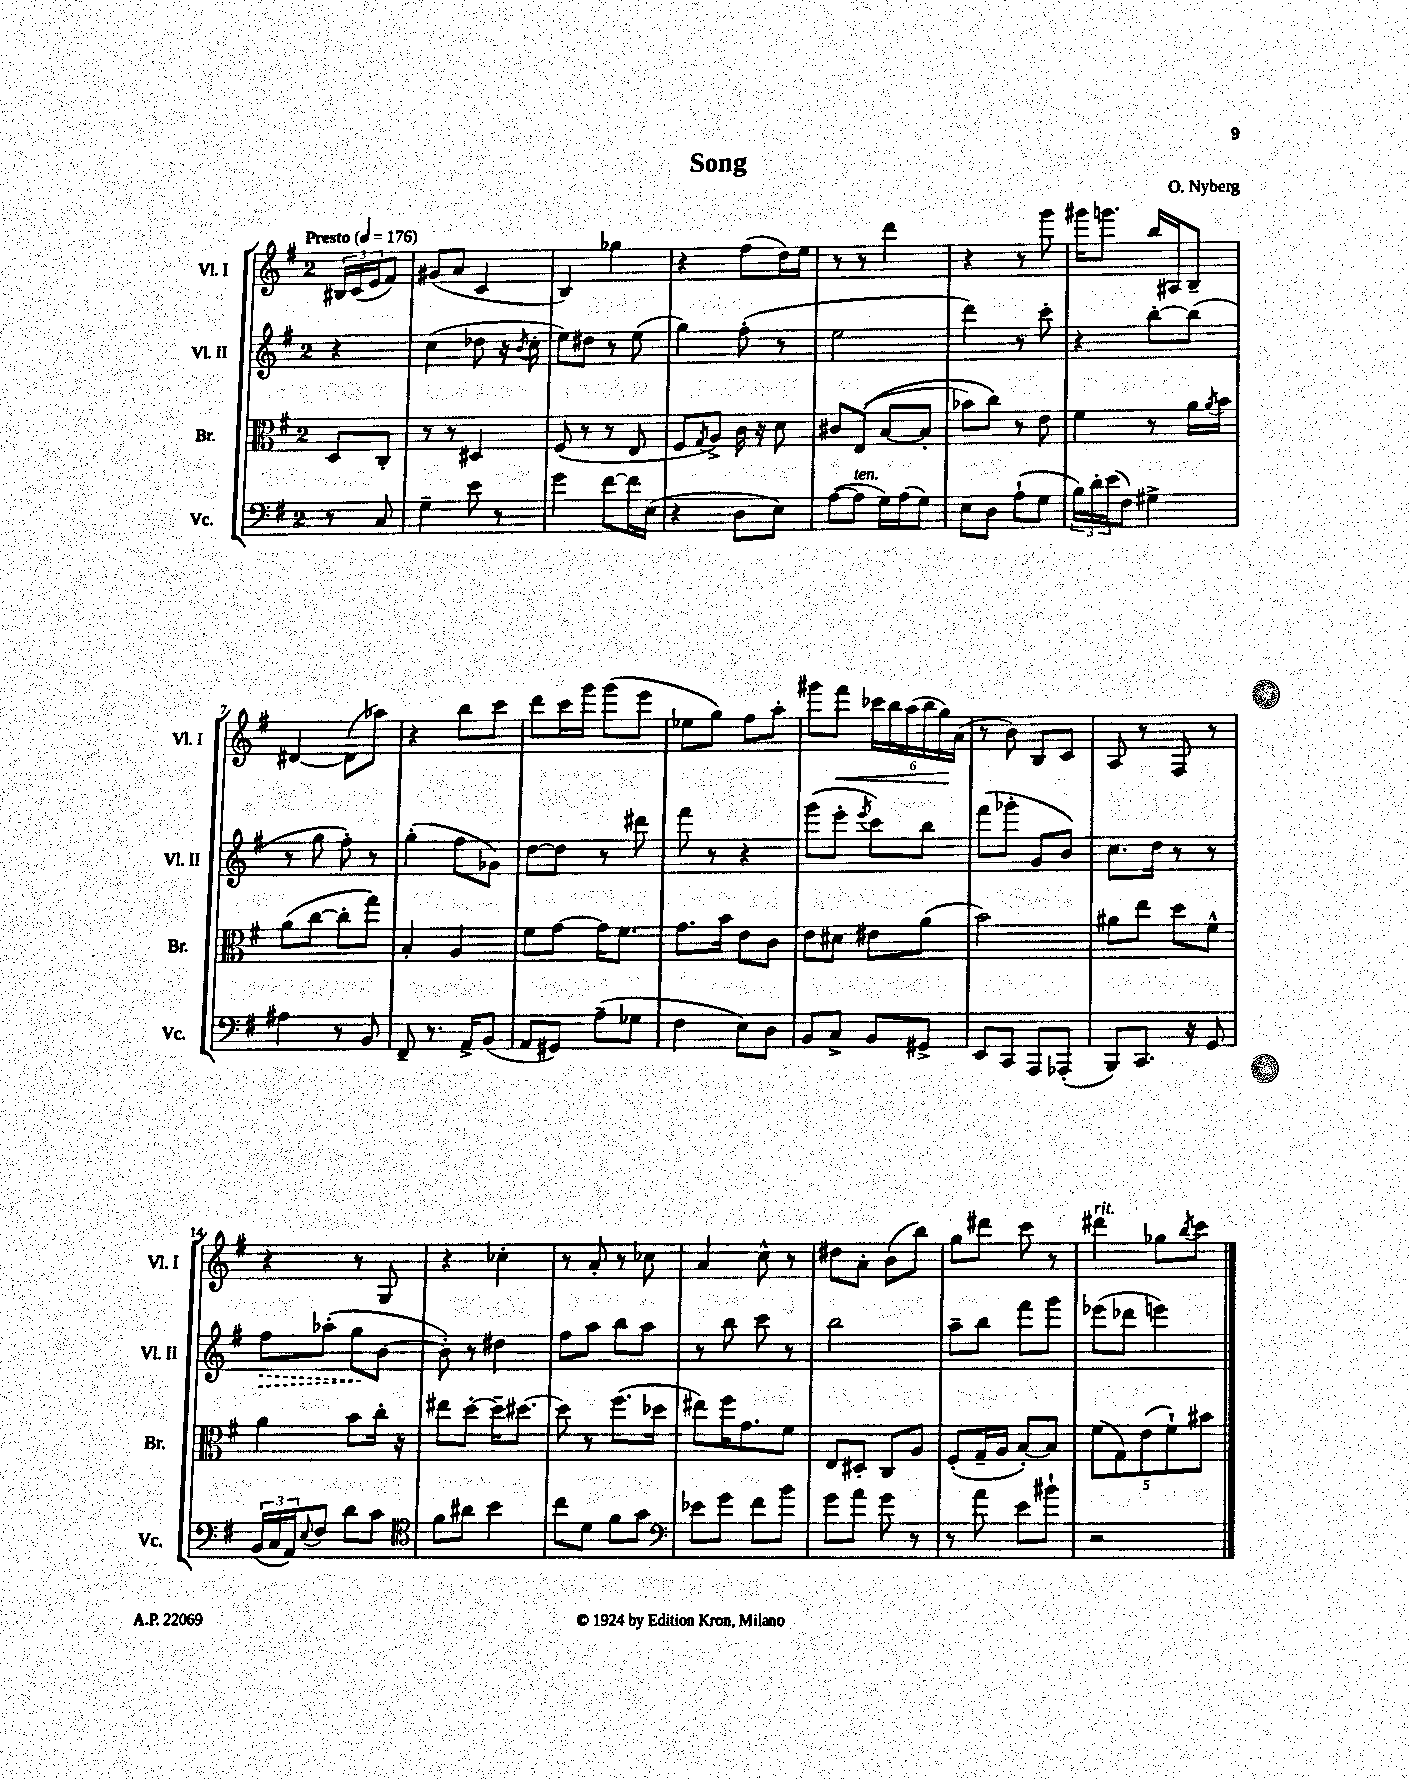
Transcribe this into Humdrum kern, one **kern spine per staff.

**kern	**kern	**kern	**dynam	**kern	**dynam
*part4	*part3	*part2	*part2	*part1	*part1
*staff4	*staff3	*staff2	*staff2	*staff1	*staff1
*I"Vc.	*I"Br.	*I"Vl. II	*	*I"Vl. I	*
*I'Vc.	*I'Br.	*I'Vl. II	*	*I'Vl. I	*
*clefF4	*clefC3	*clefG2	*	*clefG2	*
*k[f#]	*k[f#]	*k[f#]	*	*k[f#]	*
*M2/4	*M2/4	*M2/4	*	*M2/4	*
*MM176	*MM176	*MM176	*	*MM176	*
=	=	=	=	=	=
!	!	!	!	!LO:TX:a:B:t=Presto	!
8r	8D/L	4r	.	24B#X/LL	.
.	.	.	.	(24c/	.
.	.	.	.	24e/J	.
8C/	8C'/J	.	.	8f#/J)	.
=1	=1	=1	=1	=1	=1
4G~\	8r	(4cc\	.	(8g#X/L	.
.	8r	.	.	8a/J	.
8e\	4D#X/	8dd-X\	.	4c/	.
8r	.	16r	.	.	.
.	.	8qb/	.	.	.
.	.	16cc'\	.	.	.
=2	=2	=2	=2	=2	=2
4g\	(8F#/	8ee\L)	.	4B/)	.
.	8r	8dd#X\J	.	.	.
[8f#\L	8r	8r	.	4gg-X\	.
16f#\L]	8E/	(8ee\	.	.	.
(16E\JJ	.	.	.	.	.
=3	=3	=3	=3	=3	=3
4r	8F#/L	4gg\)	.	4r	.
.	8qG/	.	.	.	.
.	8A^/J)	.	.	.	.
8D\L	16c\	(8ff#'\	.	(8ff#\L	.
.	16r	.	.	.	.
8E\J)	8d\	8r	.	16dd\L)	.
.	.	.	.	16ee\JJ	.
=4	=4	=4	=4	=4	=4
([8A\L	8c#X/L	2ee\	.	8r	.
!LO:TX:a:i:t=ten.	!	!	!	!	!
8A\J]	((8E/J	.	.	8r	.
16G\LL)	[8B/L	.	.	4ddd\	.
(16A\J	.	.	.	.	.
8G\J)	8B'/J]	.	.	.	.
=5	=5	=5	=5	=5	=5
8E\L	8b-X\L)	4ddd\)	.	4r	.
8D\J	8cc\J)	.	.	.	.
(8A`\L	8r	8r	.	8r	.
8G\J	8e\	8ccc'\	.	8ggg\	.
=6	=6	=6	=6	=6	=6
24B\LL)	4f#\	4r	.	16ggg#X\KL	.
24d'\	.	.	.	.	.
.	.	.	.	8.gggn\J	.
(24e\J	.	.	.	.	.
8F#\J)	.	.	.	.	.
4G#X^\	8r	[8bb'\L	.	16bb/LL	.
.	.	.	.	16A#X/J	.
.	16a\LL	(8bb\J]	.	8B~/J	.
.	8qa/	.	.	.	.
.	16b\JJ	.	.	.	.
!!LO:LB:g=z
=7	=7	=7	=7	=7	=7
4A#X\	(8a\L	8r	.	[4d#X/	.
.	[8cc\J	8gg\	.	.	.
8r	8cc'\L]	8ff#'\)	.	(8d#\L]	.
8BB/	8gg\J)	8r	.	8aa-X\J)	.
=8	=8	=8	=8	=8	=8
8FF#~/	4B'/	(4gg'\	.	4r	.
8.r	.	.	.	.	.
.	4A/	8ff#\L	.	8bb\L	.
16AA^/KL	.	.	.	.	.
(8BB/J	.	8g-X\J)	.	8ccc\J	.
=9	=9	=9	=9	=9	=9
8AA/L	8f#\L	[8dd\L	.	8ddd\L	.
8GG#X/J)	[8g\J	8dd\J]	.	16ccc\L	.
.	.	.	.	16ggg\JJ	.
(8A~\L	16g\KL]	8r	.	(8ggg\L	.
.	8.f#\J	.	.	.	.
8G-X\J	.	8ddd#X\	.	8eee\J	.
=10	=10	=10	=10	=10	=10
4F#\	8.g\L	8fff#\	.	8ee-X\L	.
.	.	8r	.	8gg\J)	.
.	16b\Jk	.	.	.	.
8E\L)	8e\L	4r	.	8ff#\L	.
8D\J	8c\J	.	.	8aa'\J	.
=11	=11	=11	=11	=11	=11
8BB/L	8e\L	(8ggg\L	.	8ggg#X\L	.
!	!	!	!	!	!LO:HP:b
8C^/J	8d#X\J	8eee'\J	.	8fff#\J	<
.	.	8qeee/	.	.	.
8BB/L	8e#X\L	8ccc\L)	.	24ccc-X\LL	.
.	.	.	.	24bb\	.
.	.	.	.	(24aa\	.
8GG#X^/J	(8a\J	8bb\J	.	24bb\	.
.	.	.	.	24gg\)	.
.	.	.	.	(24a\JJ	[
=12	=12	=12	=12	=12	=12
8EE/L	2b\)	(8fff#\L	.	8r	.
8CC/J	.	8ggg-X'\J	.	8b\)	.
8AAA/L	.	8g/L	.	8B/L	.
(8AAA-X'/J	.	8b/J)	.	8c/J	.
=13	=13	=13	=13	=13	=13
8BBB/L)	8a#X\L	8.cc\L	.	8A/	.
8.CC/J	8ee\J	.	.	8r	.
.	.	16dd\Jk	.	.	.
.	8dd\L	8r	.	8F#/	.
16r	.	.	.	.	.
8GG/	8f#^^\J	8r	.	8r	.
!!LO:LB:g=z
=14	=14	=14	=14	=14	=14
!	!	!	!LO:HP:b	!	!
(24BB/LL	4a\	8ff#\L	>	4r	.
24C/	.	.	.	.	.
24AA/J)	.	.	.	.	.
8qqE/	.	.	.	.	.
8F#/J	.	(8aa-X'\J	.	.	.
8d\L	8b\L	8gg\L	.	8r	.
8c\J	16cc'\Jk	[8b\J	]	8G/	.
.	16r	.	.	.	.
=15	=15	=15	=15	=15	=15
*clefC4	*	*	*	*	*
8f#\L	8ee#X\L	8b'\])	.	4r	.
8a#X\J	[8dd'\J	8r	.	.	.
4b\	16dd~\KL]	4dd#X\	.	4cc-X'\	.
.	[8.dd#X\J	.	.	.	.
=16	=16	=16	=16	=16	=16
8cc\L	8dd#\]	8ff#\L	.	8r	.
8d\J	8r	8aa\J	.	8a'/	.
8f#\L	(8.ff#\L	8bb\L	.	8r	.
8g\J	.	8aa\J	.	8cc-X\	.
.	16dd-X\Jk	.	.	.	.
=17	=17	=17	=17	=17	=17
*clefF4	*	*	*	*	*
8e-X\L	8ee#X\L)	8r	.	4a/	.
8g\J	16ff#\K	8bb\	.	.	.
.	8.g\	.	.	.	.
8f#\L	.	8ccc\	.	8cc^^\	.
8b\J	8f#\J	8r	.	8r	.
=18	=18	=18	=18	=18	=18
8g\L	8E/L	2bb\	.	8dd#X\L	.
8a\J	8D#X'/J	.	.	8a'\J	.
8g\	8C/L	.	.	(8b\L	.
8r	8A/J	.	.	8bb\J)	.
=19	=19	=19	=19	=19	=19
8r	(8F#'/L	8aa~\L	.	8gg\L	.
8a\	16G~/L	8bb\J	.	8ddd#X\J	.
.	16A/JJ	.	.	.	.
8e\L	[8B'/L)	8fff#\L	.	8ccc\	.
8b#X`\J	8B/J]	8ggg\J	.	8r	.
=20	=20	=20	=20	=20	=20
!	!	!	!	!LO:TX:a:i:t=rit.	!
2r	(10f#\L	(8eee-X\L	.	4ddd#X\	.
.	10G\)	.	.	.	.
.	.	8ddd-X\J	.	.	.
.	(10e\	.	.	.	.
.	.	4eeen\)	.	8gg-X\L	.
.	10f#`\)	.	.	.	.
.	.	.	.	8qbb/	.
.	.	.	.	8ccc\J	.
.	10b#X\J	.	.	.	.
==	==	==	==	==	==
*-	*-	*-	*-	*-	*-
